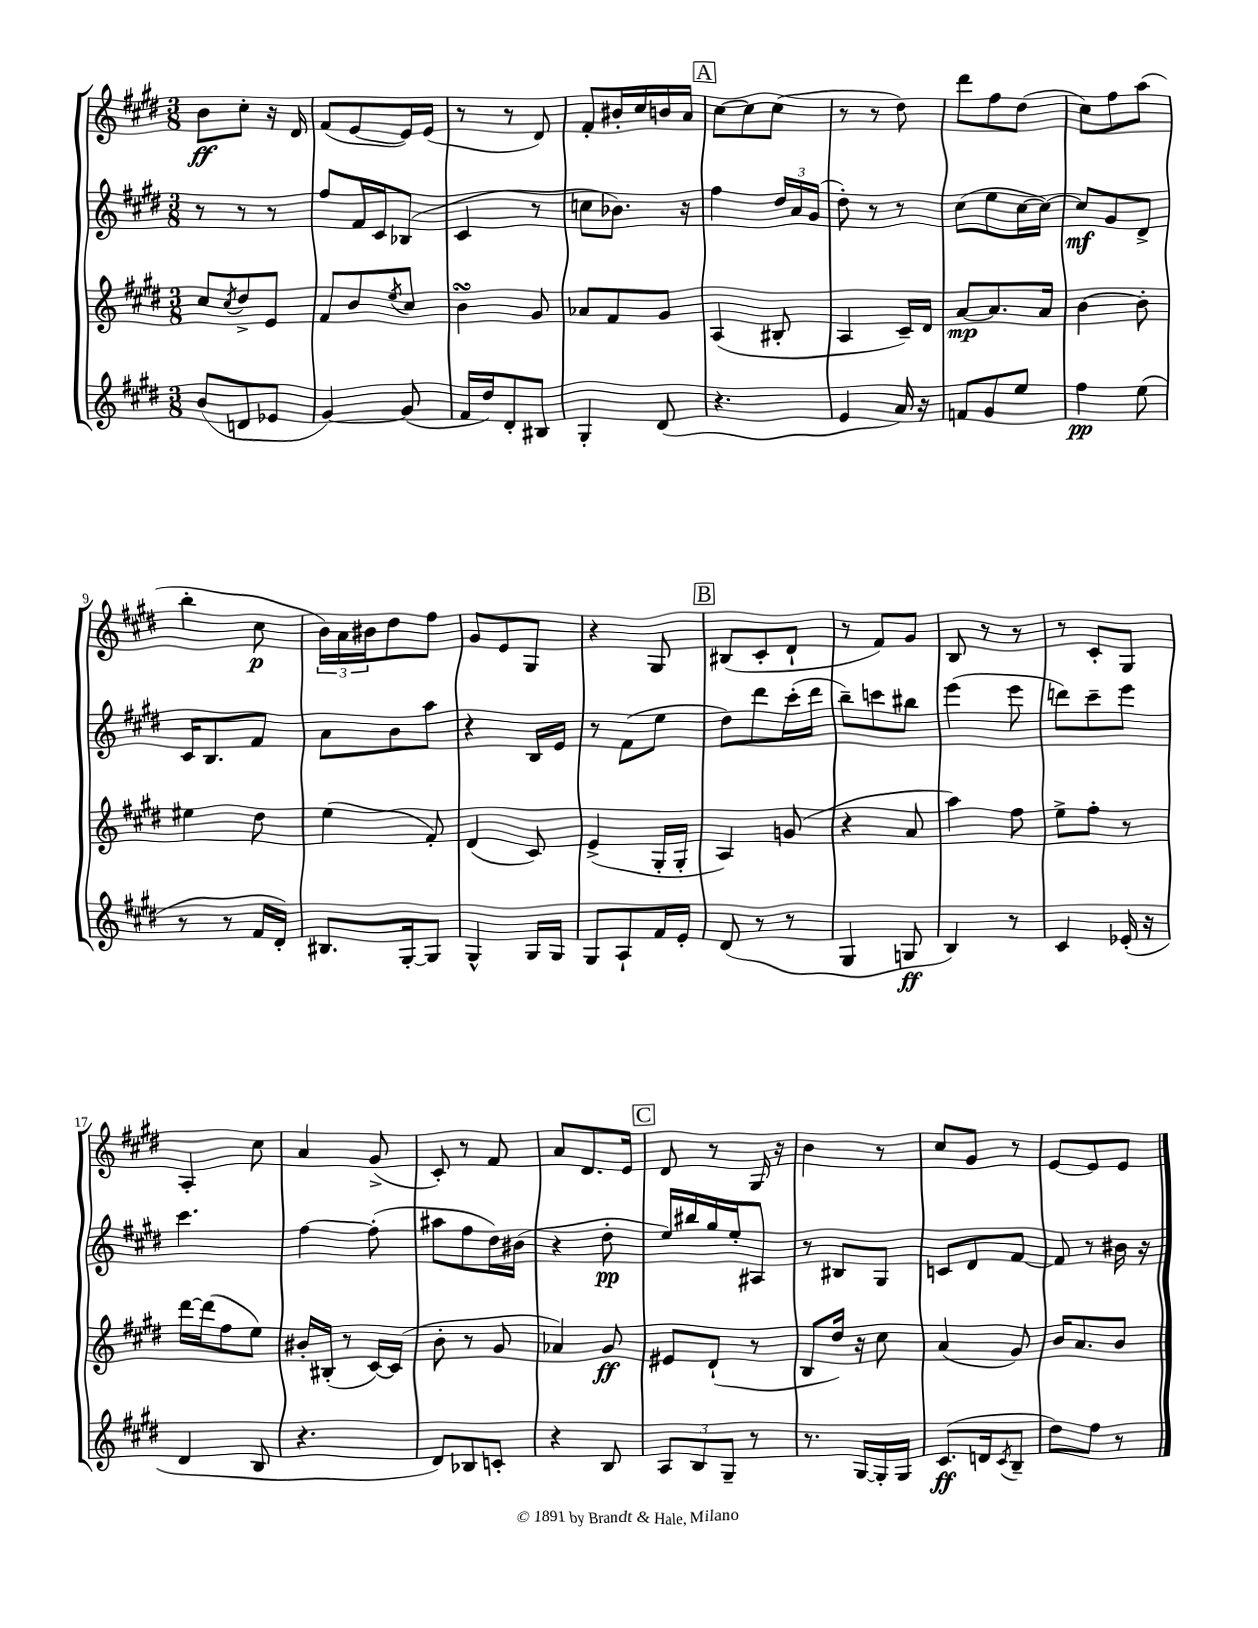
<<
\new StaffGroup <<
\new Staff = "s0" {
    \clef treble \key e \major \numericTimeSignature \time 3/8
    b'8\ff cis''8-. r16 dis'16 |
    fis'8( e'8~ e'16) e'16( |
    r8 r8 dis'8) |
    fis'8-. bis'16-. cis''16 b'16 a'16 |
    \mark \markup { \box "A" } cis''8~ cis''8 cis''8( |
    r8 r8 dis''8) |
    dis'''8 fis''8 dis''8( |
    cis''8) fis''8 a''8( |
    b''4-. cis''8\p |
    \tuplet 3/2 { b'16) a'16 bis'16 } dis''8 fis''8 |
    gis'8 e'8 gis8 |
    r4 gis8 |
    \mark \markup { \box "B" } bis8( cis'8-. dis'8-! |
    r8 fis'8) gis'8 |
    b8 r8 r8 |
    r8 cis'8-. gis8 |
    a4-. cis''8 |
    a'4 gis'8->( |
    cis'8-.) r8 fis'8 |
    a'8 dis'8. e'16 |
    \mark \markup { \box "C" } dis'8 r8 gis16 r16 |
    b'4 r8 |
    cis''8 gis'8 r8 |
    e'8~ e'8 e'8 \bar "|." |
}
\new Staff = "s1" {
    \clef treble \key e \major \numericTimeSignature \time 3/8
    r8 r8 r8 |
    fis''8 fis'16 cis'16 bes8( |
    cis'4 r8 |
    c''8 bes'8.) r16 |
    \mark \markup { \box "A" } fis''4 \tuplet 3/2 { dis''16 a'16 gis'16( } |
    dis''8-.) r8 r8 |
    cis''8( e''8 cis''16~ cis''16~) |
    cis''8\mf gis'8 dis'8-> |
    cis'16 b8. fis'8 |
    a'8 b'8 a''8 |
    r4 b16 e'16 |
    r8 fis'8( e''8 |
    \mark \markup { \box "B" } dis''8) dis'''8 cis'''16-.( dis'''16 |
    b''8--) c'''8 bis''8 |
    e'''4( e'''8 |
    d'''8) cis'''8-- e'''8 |
    cis'''4. |
    fis''4~ fis''8-.( |
    ais''8 fis''8 dis''16) bis'16( |
    r4 dis''8-.\pp |
    \mark \markup { \box "C" } e''16) bis''16 gis''16 e''16-. ais8 |
    r8 bis8 gis8 |
    c'8 dis'8 fis'8~ |
    fis'8 r8 bis'16 r16 \bar "|." |
}
\new Staff = "s2" {
    \clef treble \key e \major \numericTimeSignature \time 3/8
    cis''8 \acciaccatura { cis''8 } dis''8-> e'8 |
    fis'8 b'8 \acciaccatura { e''8 } cis''8 |
    b'4\turn gis'8 |
    aes'8 fis'8 gis'8 |
    \mark \markup { \box "A" } a4( bis8-. |
    a4 cis'16--) dis'16 |
    a'8~\mp a'8. a'16 |
    b'4~ b'8-. |
    eis''4 dis''8 |
    e''4( fis'8-.) |
    dis'4( cis'8) |
    e'4->( gis16-. gis16-. |
    \mark \markup { \box "B" } a4) g'8( |
    r4 a'8 |
    a''4) fis''8 |
    e''8-> fis''8-. r8 |
    dis'''16~ dis'''16( fis''8 e''8) |
    bis'16-. bis16-.( r8 cis'16~) cis'16( |
    b'8-. r8 gis'8 |
    aes'4) gis'8\ff |
    \mark \markup { \box "C" } eis'8 dis'8-!( r8 |
    b8 dis''16) r16 cis''8 |
    a'4( gis'8) |
    b'16 a'8. b'8 \bar "|." |
}
\new Staff = "s3" {
    \clef treble \key e \major \numericTimeSignature \time 3/8
    b'8( d'8 ees'8 |
    gis'4~) gis'8( |
    fis'16 dis''16) dis'8-. bis8 |
    gis4-. dis'8( |
    \mark \markup { \box "A" } r4. |
    e'4 a'16) r16 |
    f'8 gis'8 e''8 |
    fis''4\pp e''8( |
    r8 r8 fis'16 dis'16-.) |
    bis8. gis16~-. gis8 |
    gis4-^ gis16 gis16 |
    gis8 a8-! fis'16 e'16-. |
    \mark \markup { \box "B" } dis'8( r8 r8 |
    gis4 g8\ff |
    b4) r8 |
    cis'4 ees'16-.( r16 |
    dis'4 b8 |
    r4. |
    dis'8) bes8 c'8-. |
    r4 b8 |
    \mark \markup { \box "C" } \tuplet 3/2 { a8 b8 gis8-- } r8 |
    r8. gis16~ gis16-. gis16 |
    cis'8.\ff( d'16 \acciaccatura { cis'8 } b8-- |
    dis''8) fis''8 r8 \bar "|." |
}
>>
>>
